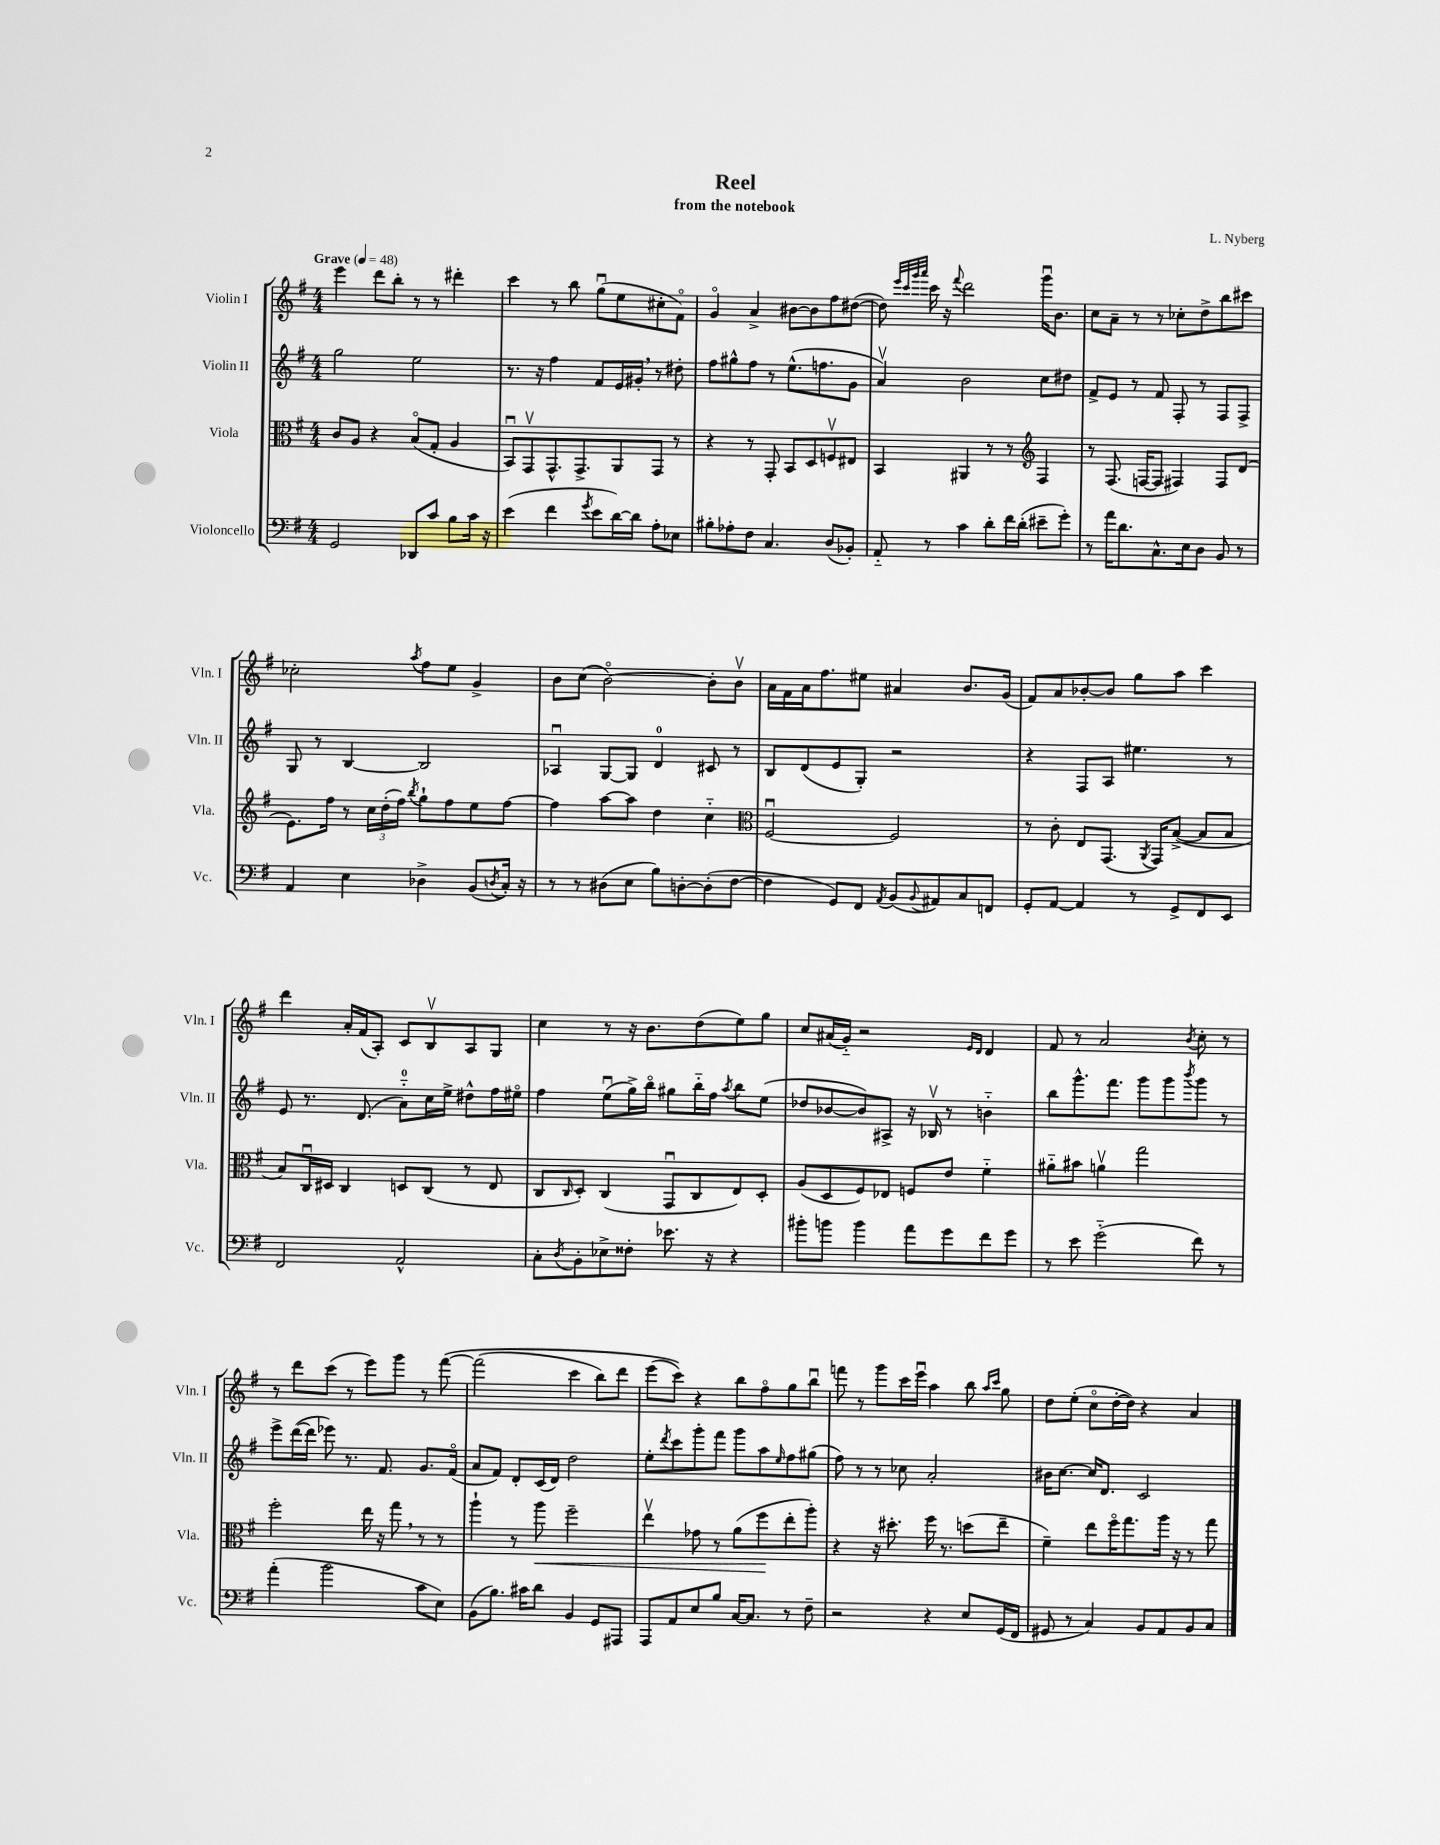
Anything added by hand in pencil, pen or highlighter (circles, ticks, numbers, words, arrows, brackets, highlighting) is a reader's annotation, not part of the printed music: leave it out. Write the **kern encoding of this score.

**kern	**kern	**kern	**kern
*staff4	*staff3	*staff2	*staff1
*clefF4	*clefC3	*clefG2	*clefG2
*k[f#]	*k[f#]	*k[f#]	*k[f#]
*M4/4	*M4/4	*M4/4	*M4/4
*MM48	*MM48	*MM48	*MM48
2GG/	8c/L	2gg\	4eee\
.	8A/J	.	.
.	4r	.	8ddd\L
.	.	.	8bb'\J
8DD-/L	(8Bo/L	2ee\	8r
8c/J	8G'/J	.	8r
8B\L	4A/	.	4ddd#'\
16c\Jk	.	.	.
16r	.	.	.
=	=	=	=
(4e\	8BBu/L)	8.r	4ccc\
.	8GGv/	.	.
.	.	16r	.
4f#\	8.GG^^/	4ff#\	8r
.	.	.	8bb\
.	8.GG^/	.	.
8qg/	.	.	.
8e\L	.	8f#/L	(8ggu\L
[16d\L)	8AA/	16e/L	8ee\
16d\]JJ	.	16g#'/JJ	.
8A'\L	8GG/J	8r	8cc#'\
8E-\J	8r	8dd#'\	8f#o\J)
=	=	=	=
8B#'\L	4r	8ff#\L	4go/
8A-'\	.	8gg#^^\	.
8F#\J	8r	8ff#\J	4a^/
4.C/	8GG'/	8r	.
.	8BB/L	(8.ee^^\L	[8b#\L
.	8D/	.	8b#\]
.	.	8.ff\	.
(8D/L	8Fv/	.	8ff#\
8BB-'/J)	8E#/J	8g\J	([8dd#\J
=	=	=	=
8AA'~/	4BB/	4av/)	8dd#\])
.	.	.	32qqeee/LLL
.	.	.	32qqccc/
.	.	.	32qqggg/
.	.	.	32qqaaa/JJJ
8r	.	.	16ccc\
.	.	.	16r
.	.	.	8qqfff#/
4c\	4AA#/	2b\	2ddd\
8d'\L	8r	.	.
16f#\L	8r	.	.
(16d'\JJ	.	.	.
*	*clefG2	*	*
8e#~\L	4F#/	8cc\L	16gggu\LK
.	.	.	8.b\J
8g'\J)	.	8dd#\J	.
=	=	=	=
8r	8r	8f#^/L	8cc\L
16a\LK	(8.F#/	8e/J	8a~\J
8.d\	.	.	.
.	.	8r	8r
.	[16F/LK	.	.
8.C^^\	8F/]J	8f#/	8r
.	4F#/)	8F#'/	8cc-'\L
16E\k	.	.	.
8D\J	.	8r	8dd^\
8BB/	8F#/L	8F#/L	8bb\
8r	(8d/J	8F#^/J	8ccc#\J
=	=	=	=
4AA/	8.e\L)	8G/	2cc-'\
.	.	8r	.
.	16ff#\Jk	.	.
4E\	8r	[4B/	.
.	24cc\LL	.	.
.	(24dd'\	.	.
.	24ff#\JJ)	.	.
.	8qbb/	.	8qaa/
4D-^\	8gg`\L	2B/]	8ff#\L
.	8ff#\	.	8ee\J
(8BB/L	8ee\	.	4g^/
8qD/	.	.	.
16C'/Jk)	[8ff#\J	.	.
16r	.	.	.
=	=	=	=
8r	4ff#\]	4A-u/	8b\L
8r	.	.	(8cc\J
(8D#\L	[8aa\L	[8G/L	[2bo\)
8E\J	8aa\]J	8G/]J	.
8B\L)	4dd\	4d/	.
[8D'\	.	.	.
(8D'\]	4cc'~\	8c#/	8b'\]L
[8F#\J	.	8r	8bv\J
=	=	=	=
*	*clefC3	*	*
4F#\]	[2F#u/	8B/L	16a\LL
.	.	.	16f#\
.	.	(8d/	16a\J
.	.	.	8.ff#\
8GG/L)	.	8e/	.
8FF#/J	.	8G'/J)	8ee#\J
8qAA/	.	.	.
(8BB/L	2F#/]	2r	4a#/
8qqBB/	.	.	.
8AA#/)	.	.	.
8C/	.	.	8.b/L
8FF/J	.	.	.
.	.	.	(16g/Jk
=	=	=	=
8GG'/L	8r	4r	8f#/L)
[8AA/J	8c'\	.	8a/
4AA/]	8E/L	8F#/L	[8b-'/
.	(8.GG/J	8A/J	8b-/]J
8r	.	4.ee#\	8gg\L
.	8qAA/	.	.
.	16GG/LK)	.	.
8GG^/L	([8B^/J	.	8aa\J
8FF#/	8B/]L	.	4ccc\
8EE/J	8B/J	8r	.
=	=	=	=
2FF#/	8B/L)	8e/	4ddd\
.	16Cu/L	8.r	.
.	16D#/JJ	.	.
.	4C/	.	16a'/LL
.	.	(8.d/	(16f#/J
.	.	.	8A'/J)
2AA^^/	8D/L	8a'~\L)	8c/L
.	(8C/J	16cc\L	8Bv/
.	.	16ee^\JJ	.
.	8r	8dd#^^\L	8A/
.	8E/	16ff#\L	8G/J
.	.	16ee#o\JJ	.
=	=	=	=
8C'\L	8C/L	4ff#\	4cc\
8qD/	16qqC/	.	.
8BB'\	8D'/J)	.	.
8E-^\	(4C/	(8eeu\L	8r
8F##'\J	.	16gg^\L)	16r
.	.	16bbo\JJ	8.b\L
8.e-\	8GGu/L	8gg#\L	.
.	8C/	16bb'~\L	(8dd\
16r	.	16ff#\JJ	.
.	.	8qaa/	.
4r	8E/)	8bb\L	8ee\)
.	8D'/J	(8ee\J	8gg\J
=	=	=	=
8b#'\L	(8A/L	8dd-/L	8cc/L
8b\J	8D/	[8b-/	(16a#/L
.	.	.	16g'~/JJ)
4b\	8F#/)	8b-/])	2r
.	8E-/J	8A#^/J	.
8a\L	8F/L	16r	.
.	.	16B-v/	.
8g\	8e/J	8r	.
.	.	.	16qqe/LL
.	.	.	16qqd/JJ
8f#\	4f#'~\	4b'~\	4d/
8g\J	.	.	.
=	=	=	=
8r	8a#'~\L	8bb\L	8f#/
8e\	8b#\J	8.ggg^^\	8r
(2g'~\	4av\	.	2a/
.	.	8.fff#\J	.
.	2gg\	8ggg\L	.
.	.	8ggg\	.
.	.	8qbbb/	8qb/
8f#\)	.	8ggg\J	8cc'\
8r	.	8r	8r
=	=	=	=
(4a'\	2ff#'\	8eee^\L	8r
.	.	([16ddd\L	8ddd\L
.	.	16ddd\]JJ	.
2b\	.	8eee-\)	(8ccc\J
.	.	8.r	8r
.	16ee\	.	8eee\L)
.	16r	8.f#/	.
.	8gg\	.	8ggg\J
8c\L	8r	8.g/L	8r
8E\J)	8r	.	&([8fff#\
.	.	(16f#o/Jk	.
=	=	=	=
(8BB\L	4aa`\	8a/L	(2fff#\]
8.B\J)	.	8f#/J)	.
.	8r	8d'/L	.
16c#\LK	.	.	.
8d\J	8aa\	(16c/L	.
.	.	16d/JJ)	.
4BB/	2ff#~\	2dd\	4ccc\
8GG/L	.	.	8bb\L)
8AAA#/J	.	.	8ddd\J
=	=	=	=
8AAA/L	4eev\	8ee'\L	(8eee\L
.	.	8qddd/	.
8AA/	.	8ccc\	8ccc\J)&)
8E/	8g-\	8ggg'\	4r
8B/J	8r	8fff#\J	.
[16C/LK	(8a\L	8ggg\L	8bb\L
8.C/]J	.	.	.
.	8ff#\	8aa\	8ff#o\
.	.	16qqee/	.
8r	8ee'\	8ff#\	8gg\
8F#~\	8aa'\J)	(8gg#\J	8bbu\J
=	=	=	=
2r	4r	8ff#\)	8fff\
.	.	8r	8r
.	16r	8r	8ggg\L
.	8.dd#'\	.	.
.	.	8cc-\	16ccc\L
.	.	.	16eeeu\JJ
4r	16ff#\	2a'/	4aa\
.	8.r	.	.
8E/L	(8dd\L	.	8bb\
.	.	.	16qqaa/LL
.	.	.	16qqccc/JJ
(16GG/L	8ee~\J	.	8gg\
16FF#/JJ	.	.	.
=	=	=	=
8GG#/	4f#~\)	16b#\LK	8dd\L
.	.	[8.cc\J	.
8r	.	.	(8ee'\J
4C/)	8ee\L	16cc/]LK	8cco\L
.	.	8.d/J	.
.	16ff#o\K	.	[16dd'\L
.	8.gg\	.	16dd\]JJ)
8BB/L	.	2c/	4r
8AA/	16aa\Jk	.	.
.	16r	.	.
8BB/	8r	.	4a/
8C/J	8gg\	.	.
==	==	==	==
*-	*-	*-	*-
